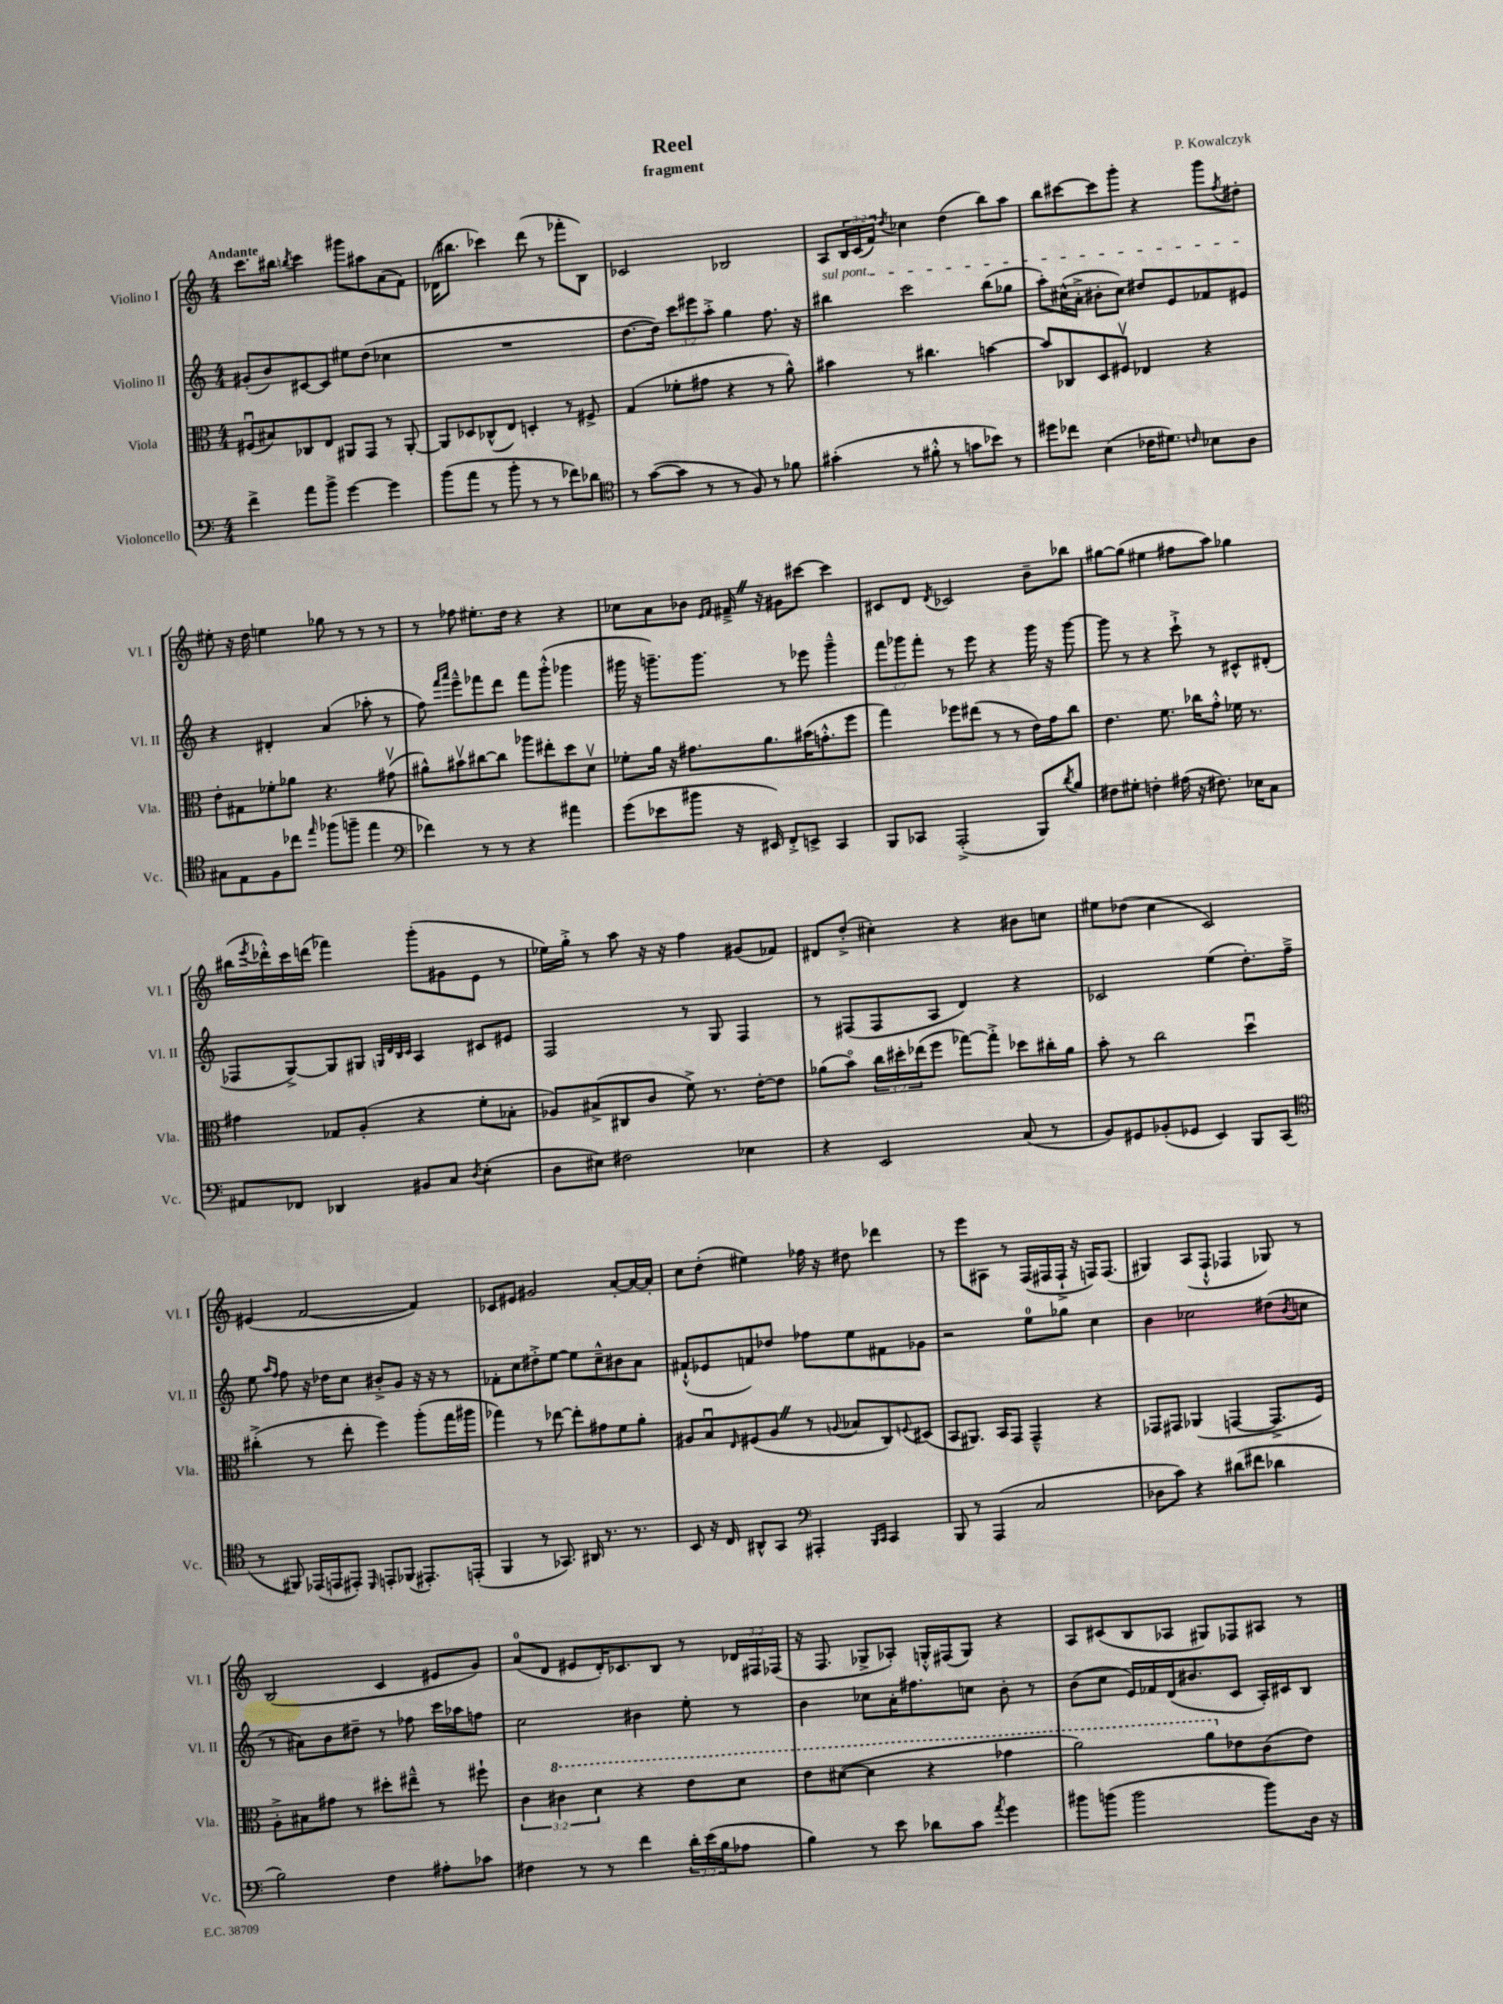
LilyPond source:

\header { title = "Reel" composer = "P. Kowalczyk" subtitle = "fragment" }
<<
\new StaffGroup <<
\new Staff = "s0" \with { instrumentName = "Violino I" shortInstrumentName = "Vl. I" } {
    \clef treble \key c \major \numericTimeSignature \time 4/4 \override Staff.TupletNumber.text = #tuplet-number::calc-fraction-text \tempo "Andante"
    c'''8. bis''16 \acciaccatura { b''8 } c'''4 gis'''8 ais''8 a'8( f'8) |
    des'16( bis''8. ces'''4) d'''8( r8 fes'''8-. b8) |
    ces'2 bes2 |
    a8 \tuplet 3/2 { b16 c'16( f'16) } \acciaccatura { d''8 } ces''4 d''4( b''8) a''8 |
    b''8 cis'''8~ cis'''8 g'''8-. r4 g'''8 \acciaccatura { f''8 } dis''8-. |
    eis''8-. r16 d''16 e''4 ges''8 r8 r8 r8 |
    r8 fes''8 eis''8.-. d''16 r4 r4 |
    ces''8 a'8 bes'8 \grace { e'16 f'16 } fis'16---> \once \override BreathingSign.text = \markup { \musicglyph "scripts.caesura.straight" } \breathe r16 gis'8 cis'''8~ cis'''4 |
    cis'8 d'8 \acciaccatura { d'8 } ces'2 b'8-- bes''8 |
    gis''8~ gis''8( eis''4 fis''8 a''8) ges''4 |
    bis''16( \acciaccatura { e'''8 } des'''16-.-^) c'''16 d'''16( fes'''4) g'''8-.( gis'8 e'8 r8 |
    ees''16) g''16-.-> r8 a''8 r16 r16 f''4 gis'8( fes'8) |
    dis'8 d''8-.->( cis''4-.) r4 bis'8 c''8 |
    eis''8 des''8( c''4 c'2) |
    eis'4( f'2~ f'4) |
    ces'8 eis'8 gis'2 a'8~-. a'16~ a'16-. |
    c''8 d''8-.( eis''4) fes''16 r16 dis''8 des'''4 |
    r8 e'''8 ais8 r8 f16( fis16 fis16-!-> r16 f16) f8.( |
    gis4) a8( f8-!-^ fes4 ges8) r8 |
    b2( c'4 eis'8 g'8) |
    a'8-0( d'8 eis'8 d'16-.) ces'8. b8 r8 \tuplet 3/2 { des'16 fis16 fes16( } |
    r16 f8. ges8-> aes8-.) g16-.-^ fis16( g8) r4 |
    a8 cis'8( b8 aes8 gis8) fes8 ais8 r8 \bar "|." |
}
\new Staff = "s1" \with { instrumentName = "Violino II" shortInstrumentName = "Vl. II" } {
    \clef treble \key c \major \numericTimeSignature \time 4/4 \override Staff.TupletNumber.text = #tuplet-number::calc-fraction-text
    gis'8-.( b'8) cis'8~ cis'8 eis''8 d''8( ces''4 |
    R1 |
    d''8.~ d''16) \tuplet 3/2 { c'''8 eis'''8 a''8-.-> } g''4 f''8. r16 |
    \once \override TextSpanner.bound-details.left.text = \markup { \italic "sul pont." } bis''4\startTextSpan c'''2 bis''8( ges''8 |
    a''8-.) cis''16-^( a'16-.-> bis'8-. cis''8) dis''8 e'8 fes'8 eis'8\stopTextSpan |
    r4 dis'4-. a'4( aes''8-. r8 |
    f''8) \grace { f'''16 a'''16 } e'''8---^ fes'''8 d'''8 fes'''8 g'''8-.-^( ges'''4 |
    gis'''16 r16 g'''8.--) g'''8. r8 ees'''8 g'''4---^ |
    \tuplet 3/2 { f'''8 ges'''8 f'''8-. } r8 e'''8 r4 ges'''16 r16 ges'''8~ |
    ges'''8 r8 r4 c'''8-!-> r8 cis'8-^ dis'8-.( |
    fes8 g8~->) g8 gis8 \grace { g32 d'32 b32 c'32 } a4 cis'8 eis'8 |
    f2 r8 g8 f4 |
    r8 fis8( fis8 a8 d'4) r4 |
    ces'2 e''4( d''8.-.) f''16---> |
    e''8 \grace { a''16 f''16 } f''8 r16 des''16 c''8 bis'8-.-> g'8 r16 r16 r8 |
    fes'8-. c''8 dis''8-.-> e''8~ e''8 c''8---^ bis'8 a'8 |
    fis'8-!-^( ees'8 f'8) des''8 fes''8 e''8 fis'8 ges'8 |
    r2 e''8-0 ges''8 c''4 |
    b'4 ces''2 dis''8( \acciaccatura { b'8 } c''8 |
    r8 ais'8) b'8 dis''8-- r8 fes''8 c'''16 aes''16 f''8 |
    c''2 bis'4 e''8-. r8 |
    b'4 ces''8 a'16-. fis''8. c''8 b'8-. r8 |
    b'8( c''8 e'16) fes'16 d'16( bis'8. c'8 a16-.) cis'16 b8 \bar "|." |
}
\new Staff = "s2" \with { instrumentName = "Viola" shortInstrumentName = "Vla." } {
    \clef alto \key c \major \numericTimeSignature \time 4/4 \override Staff.TupletNumber.text = #tuplet-number::calc-fraction-text
    fis8\downbow( bis8) ces8 e8 ais,8 g,8 r8 ais,8~-. |
    ais,8 des8 ces8-^( e8) d4-. r8 fis8-> |
    g4( fes'8-. gis'8 r4 r8 a'8-^) |
    bis'4 r8 cis''4. b'4~ |
    b'8 ces8 d8 fis8\upbow ees4 r4 |
    e'8-. gis8 fes'8-. aes'8 r4. gis'8\upbow( |
    ais'8-^) bis'8\upbow cis''8~ cis''8 aes''8 eis''8-. d''8 d'8\upbow |
    fes'8-. a'16 r16 gis'8. a'8. bis'16( g'8.-.-^ f''8 |
    g''4) fes''8 eis''8( r8 r8 e'16) g'16 c''8 |
    e'4. f'8. ces''16 g'8-.-^ fes'16 r8. |
    gis'4 ges8 a8-.( r4 f'8-. bes8-. |
    aes8) bis8->( cis8 c'8 f'8->) r8. e'16~-. e'8 |
    aes'8( b'8\flageolet) \tuplet 3/2 { c''16 dis''16-. ees''16( } f''8 ges''8~) ges''8-.-> des''8 cis''16-. aes'16 |
    b'8-. r8 c''2 d''4\downbow |
    cis''4-.->( r8 e''8-. f''4) a''8-.( g''16 ais''16 |
    ges''4) r8 ees''8~ ees''8-. gis'8 f'8 a'8-. |
    ais8 b8\downbow \grace { e16 } fis8( ais8 \once \override BreathingSign.text = \markup { \musicglyph "scripts.caesura.straight" } \breathe r8 \appoggiatura { a8 } bes8 c8) \appoggiatura { f8 } dis8( |
    b,8 ais,8.) b,16 g,8 g,4---^ r4 |
    ges,8 gis,8 aes,4( g,4~ g,8.-> f16) |
    a8-.-> bis8 gis'8 r8 dis''8-. eis''8---^ r8 fis''8-! |
    \tuplet 3/2 { c'4 \ottava #1 cis''4 d''4 } r4 e''8 d''8 |
    e''8 dis''8~( dis''4 r4 ges''4 |
    a''2) a''8 \ottava #0 ees'8 c'8( ees'8) \bar "|." |
}
\new Staff = "s3" \with { instrumentName = "Violoncello" shortInstrumentName = "Vc." } {
    \clef bass \key c \major \numericTimeSignature \time 4/4 \override Staff.TupletNumber.text = #tuplet-number::calc-fraction-text
    f'4-> a'8 b'8-> g'4~ g'4 |
    b'8( a'8 r8 b'8-. r8 r8 fes'8) des'8 |
    \clef tenor r8 g'8~( g'8 r8 r8 f8) r8 fes'8 |
    gis'4-.( r8 fis'8-.-^ r8 g'8 bes'8) r8 |
    dis''8 ces''8 b4( ces'16 dis'8.) \grace { c'16 } bes8 a8 |
    gis8 e8 f8 ces''8 \grace { e''16 } fes''8( f''8-- e''4 |
    \clef bass fes'4) r8 r8 r4 ais'4 |
    g'8( ees'8 bis'8 r16 eis,16) f,8-.-> e,8-> c,4 |
    b,,8 ces,8 a,,2-.->( b,,8) \acciaccatura { d'8 } b8 |
    fis8 gis8-. f4-. ais16( r16 fis8.) ees16 c8 |
    ais,8 fes,8 des,4 bis,8 c8 \acciaccatura { d8 } e4-.( |
    d8 eis8) fis2 ees4 |
    r4 e,2 c8( r8 |
    b,8) gis,8 bes,8-.( ges,8 e,4) b,,8 c,8( |
    \clef tenor r8 fis,8) ees,16( e,16 eis,8-.) \grace { d,16 } e,8-. fes,8( eis,8.-.) e,16-.( |
    f,4 r8 ges,8.) ais,16 r8. r8. |
    b,8 r16 c16 ais,8-^ g,8 \clef bass ais,,4-. \grace { b,,16 c,16 } c,4 |
    b,,8 r8 a,,4( c2 |
    des8 c'8) r4 dis'8( fis'8 des'4 |
    b2) f4 ais8-. ces'8 |
    fis4 r8 r8 f'4 \tuplet 3/2 { d'16-. e'16( b16 } aes8 |
    b4) r8 e'8 des'8 c'8 \acciaccatura { a'8 } g'4 |
    bis'8 b'8( b'2 b'8) d16 r16 \bar "|." |
}
>>
>>
\layout { \context { \Score \remove "Bar_number_engraver" } }
